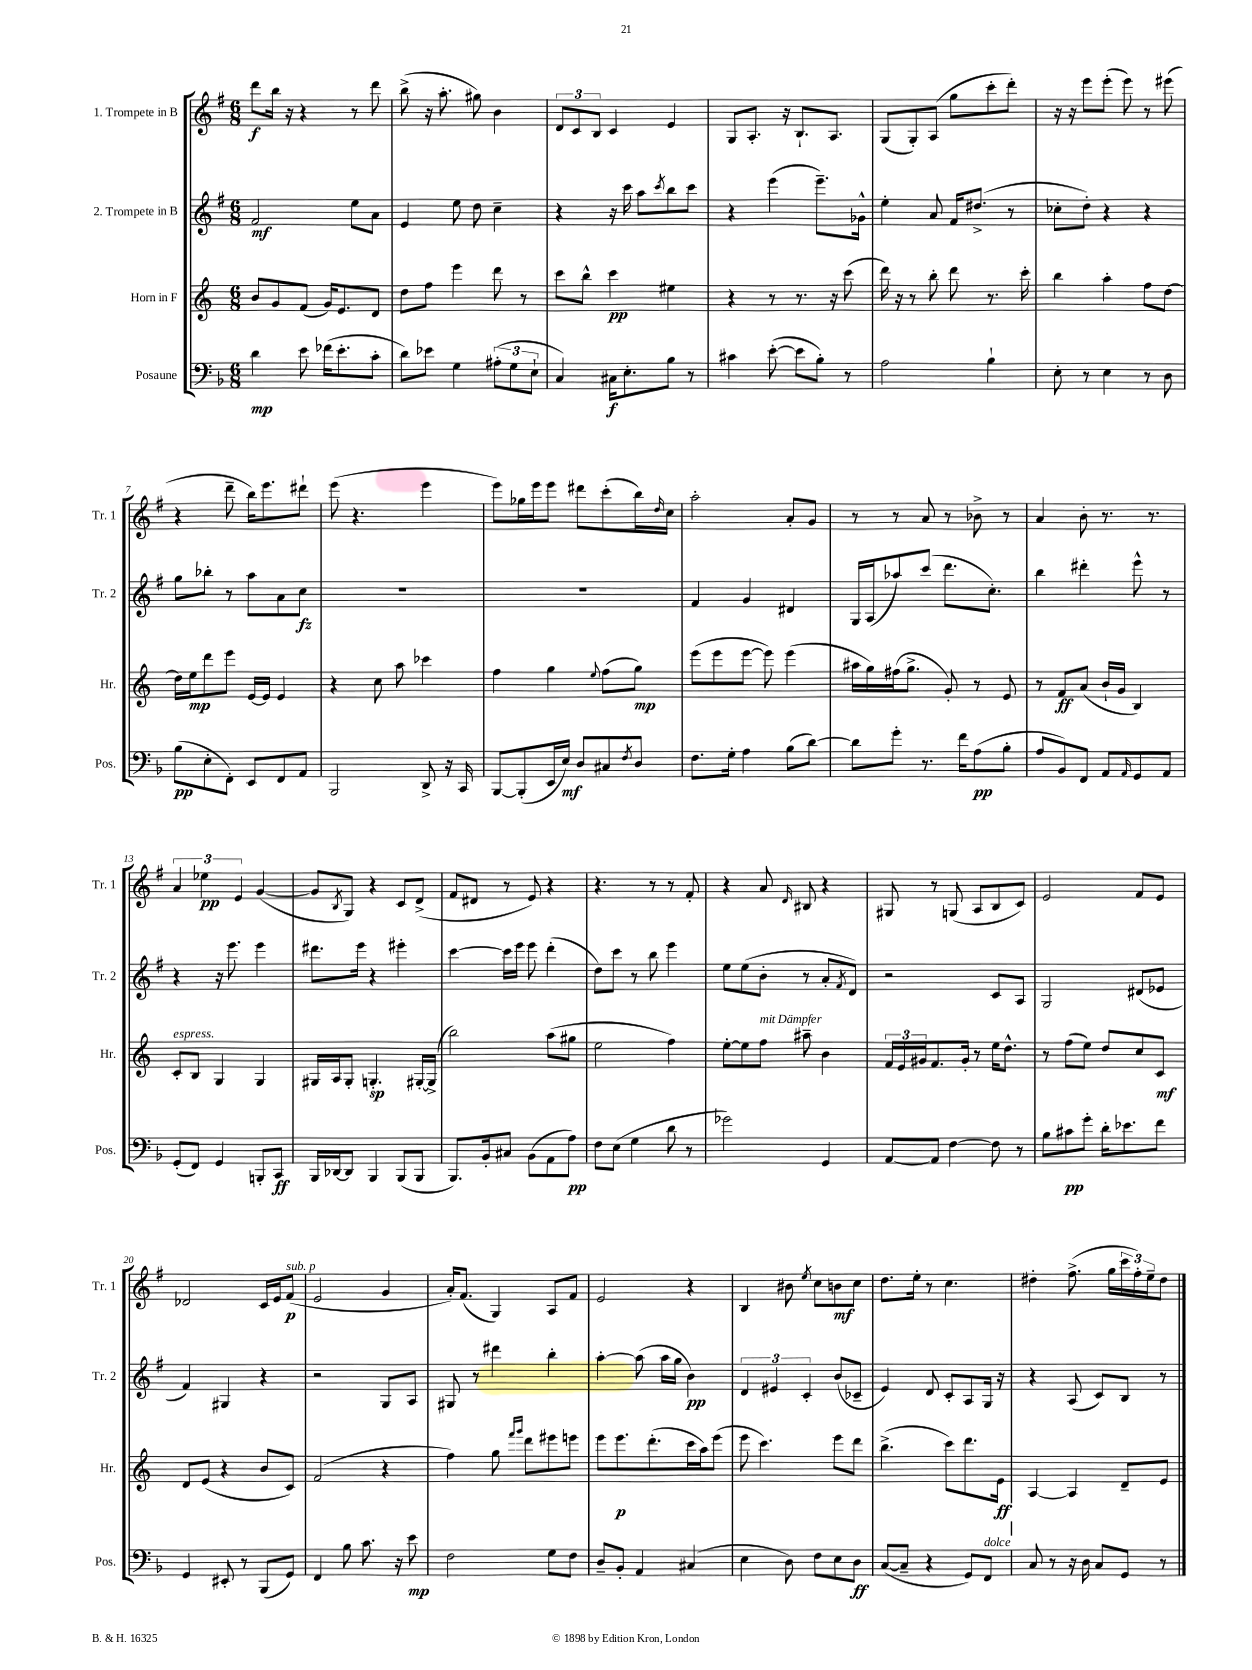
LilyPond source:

<<
\new StaffGroup <<
\new Staff = "s0" \with { instrumentName = "1. Trompete in B" shortInstrumentName = "Tr. 1" } {
    \clef treble \key g \major \numericTimeSignature \time 6/8
    d'''8\f b''16 r16 r4 r8 d'''8 |
    b''8->( r16 a''8.-. gis''8) b'4 |
    \tuplet 3/2 { d'8 c'8 b8 } c'4 e'4 |
    g8 a8.-. r16 b8.-! a8. |
    g8( g8-.) a8( g''8 c'''8-. d'''8-.) |
    r16 r16 e'''8 e'''8-.( e'''8) r8 eis'''8( |
    r4 d'''8-- b''16) e'''8. dis'''8-! |
    e'''8( r4. e'''4 |
    e'''8) ges''16 e'''16 e'''8 dis'''8 c'''8-.( b''16) \grace { d''16 } c''16 |
    a''2-. a'8-. g'8 |
    r8 r8 a'8 r8 bes'8-> r8 |
    a'4 b'8-. r8. r8. |
    \tuplet 3/2 { a'4 ees''4\pp e'4 } g'4~( |
    g'8 \acciaccatura { b8 } g8) r4 c'8 d'8->( |
    fis'8 dis'8 r8 e'8) r4 |
    r4. r8 r8 fis'8-. |
    r4 a'8 \grace { d'16 } bis8 r4 |
    gis8 r8 g8( a8 b8 c'8) |
    e'2 fis'8 e'8 |
    des'2 c'16 e'16 fis'8\p^\markup { \italic "sub. p" }( |
    e'2 g'4 |
    a'16-.) fis'8.( g4) a8 fis'8 |
    e'2 r4 |
    b4 bis'8 \acciaccatura { e''8 } c''8 b'8\mf c''8 |
    d''8. e''16-. r8 c''4. |
    dis''4-. fis''8.->( g''16 \tuplet 3/2 { c'''16 fis''16-.) e''16-- } dis''8 \bar "|." |
}
\new Staff = "s1" \with { instrumentName = "2. Trompete in B" shortInstrumentName = "Tr. 2" } {
    \clef treble \key g \major \numericTimeSignature \time 6/8
    fis'2\mf e''8 a'8 |
    e'4 e''8 d''8 c''4-- |
    r4 r16 c'''16 a''8 \acciaccatura { c'''8 } b''8 c'''8 |
    r4 e'''4( e'''8.--) ges'16-^ |
    e''4-. a'8 fis'16 dis''8.->( r8 |
    ces''8-. d''8-.) r4 r4 |
    g''8 bes''8-. r8 a''8 a'8 c''8\fz |
    R2. |
    R2. |
    fis'4 g'4 dis'4 |
    g16 a16( aes''8) c'''8( d'''8. c''8.-.) |
    b''4 dis'''4-. e'''8-^ r8 |
    r4 r16 e'''8. e'''4 |
    dis'''8. e'''16 r4 eis'''4-. |
    c'''4~ c'''16 e'''16 e'''8 d'''4-.( |
    d''8) c'''8 r8 b''8 e'''4 |
    e''8 e''8( b'8-. r8 a'8-. \acciaccatura { fis'8 } d'8) |
    r2 c'8 a8 |
    g2 dis'8( ees'8 |
    fis'4) gis4 r4 |
    r2 g8 a8 |
    gis8 r8 dis'''4 b''4-. |
    a''4~-. a''8( a''16 g''16 b'4\pp) |
    \tuplet 3/2 { d'4 eis'4 c'4-. } b'8( ces'8-- |
    e'4) d'8 c'8-. a8 g16 r16 |
    r4 a8( c'8) b8 r8 \bar "|." |
}
\new Staff = "s2" \with { instrumentName = "Horn in F" shortInstrumentName = "Hr." } {
    \clef treble \key c \major \numericTimeSignature \time 6/8
    b'8 g'8 f'8( g'16) e'8. d'8 |
    d''8 f''8 e'''4 d'''8 r8 |
    c'''8 b''8-^ c'''4\pp eis''4 |
    r4 r8 r8. r16 c'''8( |
    d'''16) r16 r8 b''8-. d'''8 r8. c'''16-. |
    b''4 a''4-. f''8 d''8~ |
    d''16 e''16\mp d'''8 e'''8 e'16~ e'16 e'4 |
    r4 c''8 a''8 ces'''4 |
    f''4 g''4 \appoggiatura { e''8 } f''8( g''8\mp) |
    e'''8( e'''8 e'''8~ e'''8) e'''4( |
    ais''16 g''16) fis''16( g''8.-> g'8-.) r8 e'8 |
    r8 f'8\ff a'8( b'16-! g'16 b4) |
    c'8-.^\markup { \italic "espress." } b8 g4 g4 |
    gis16 a16 gis8-. g4.-.\sp gis16~-. gis16->( |
    b''2) a''8( gis''8 |
    e''2 f''4) |
    e''8~-. e''8 f''8^\markup { \italic "mit Dämpfer" } ais''8-- b'4 |
    \tuplet 3/2 { f'16 e'16 gis'16 } f'8. gis'16-. r8 e''16 d''8.-^ |
    r8 f''8( e''8) d''8 c''8 c'8\mf |
    d'8 e'8( r4 b'8 c'8) |
    f'2( r4 |
    f''4) g''8 \grace { f'''16 g'''16 } d'''8 eis'''8 e'''8 |
    e'''8 e'''8.\p d'''8.-.( c'''16 a''16) e'''8( |
    e'''8 c'''4.) e'''8 d'''8 |
    b''4.->( c'''8) d'''8. e'16\ff |
    a4~ a4 d'8-- e'8 \bar "|." |
}
\new Staff = "s3" \with { instrumentName = "Posaune" shortInstrumentName = "Pos." } {
    \clef bass \key f \major \numericTimeSignature \time 6/8
    d'4\mp e'8 fes'16( e'8.-. c'8-. |
    d'8) ees'8 g4 \tuplet 3/2 { ais8-.( g8 e8-! } |
    c4) cis16\f e8.-. bes8 r8 |
    cis'4 e'8~-.( e'8 bes8-.) r8 |
    a2 bes4-! |
    e8-. r8 e4 r8 d8 |
    bes8\pp( e8-. f,8-.) e,8 f,8 a,8 |
    bes,,2 d,8-> r16 c,16 |
    bes,,8~ bes,,8-.( e,16 e16\mf) d8 cis8 \acciaccatura { f8 } d8 |
    f8. g16-. a4 bes8( d'8~) |
    d'8 g'8-. r8. f'16 a8\pp( bes8-. |
    a8 bes,8) f,8 a,8 \grace { a,16 } g,8 a,8 |
    g,8-.( f,8) g,4 b,,8-. c,8\ff |
    bes,,16 des,16~ des,8 bes,,4 bes,,8( bes,,8 |
    bes,,8.) bes,16-. cis8 bes,8( a,8 a8\pp) |
    f8 e8( g4 d'8 r8 |
    ges'2) g,4 |
    a,8~ a,8 f4~ f8 r8 |
    bes8 cis'8\pp g'8-. d'16-. ees'8. f'8 |
    g,4 eis,8-. r8 bes,,8( g,8) |
    f,4 bes8 c'8. r16 e'8\mp |
    f2 g8 f8 |
    d8-- bes,8-. a,4 cis4( |
    e4 d8) f8 e8 d8\ff |
    c8~( c8-- r4 g,8) f,8^\markup { \italic "dolce" } |
    c8 r8 r16 d16 c8 g,8 r8 \bar "|." |
}
>>
>>
